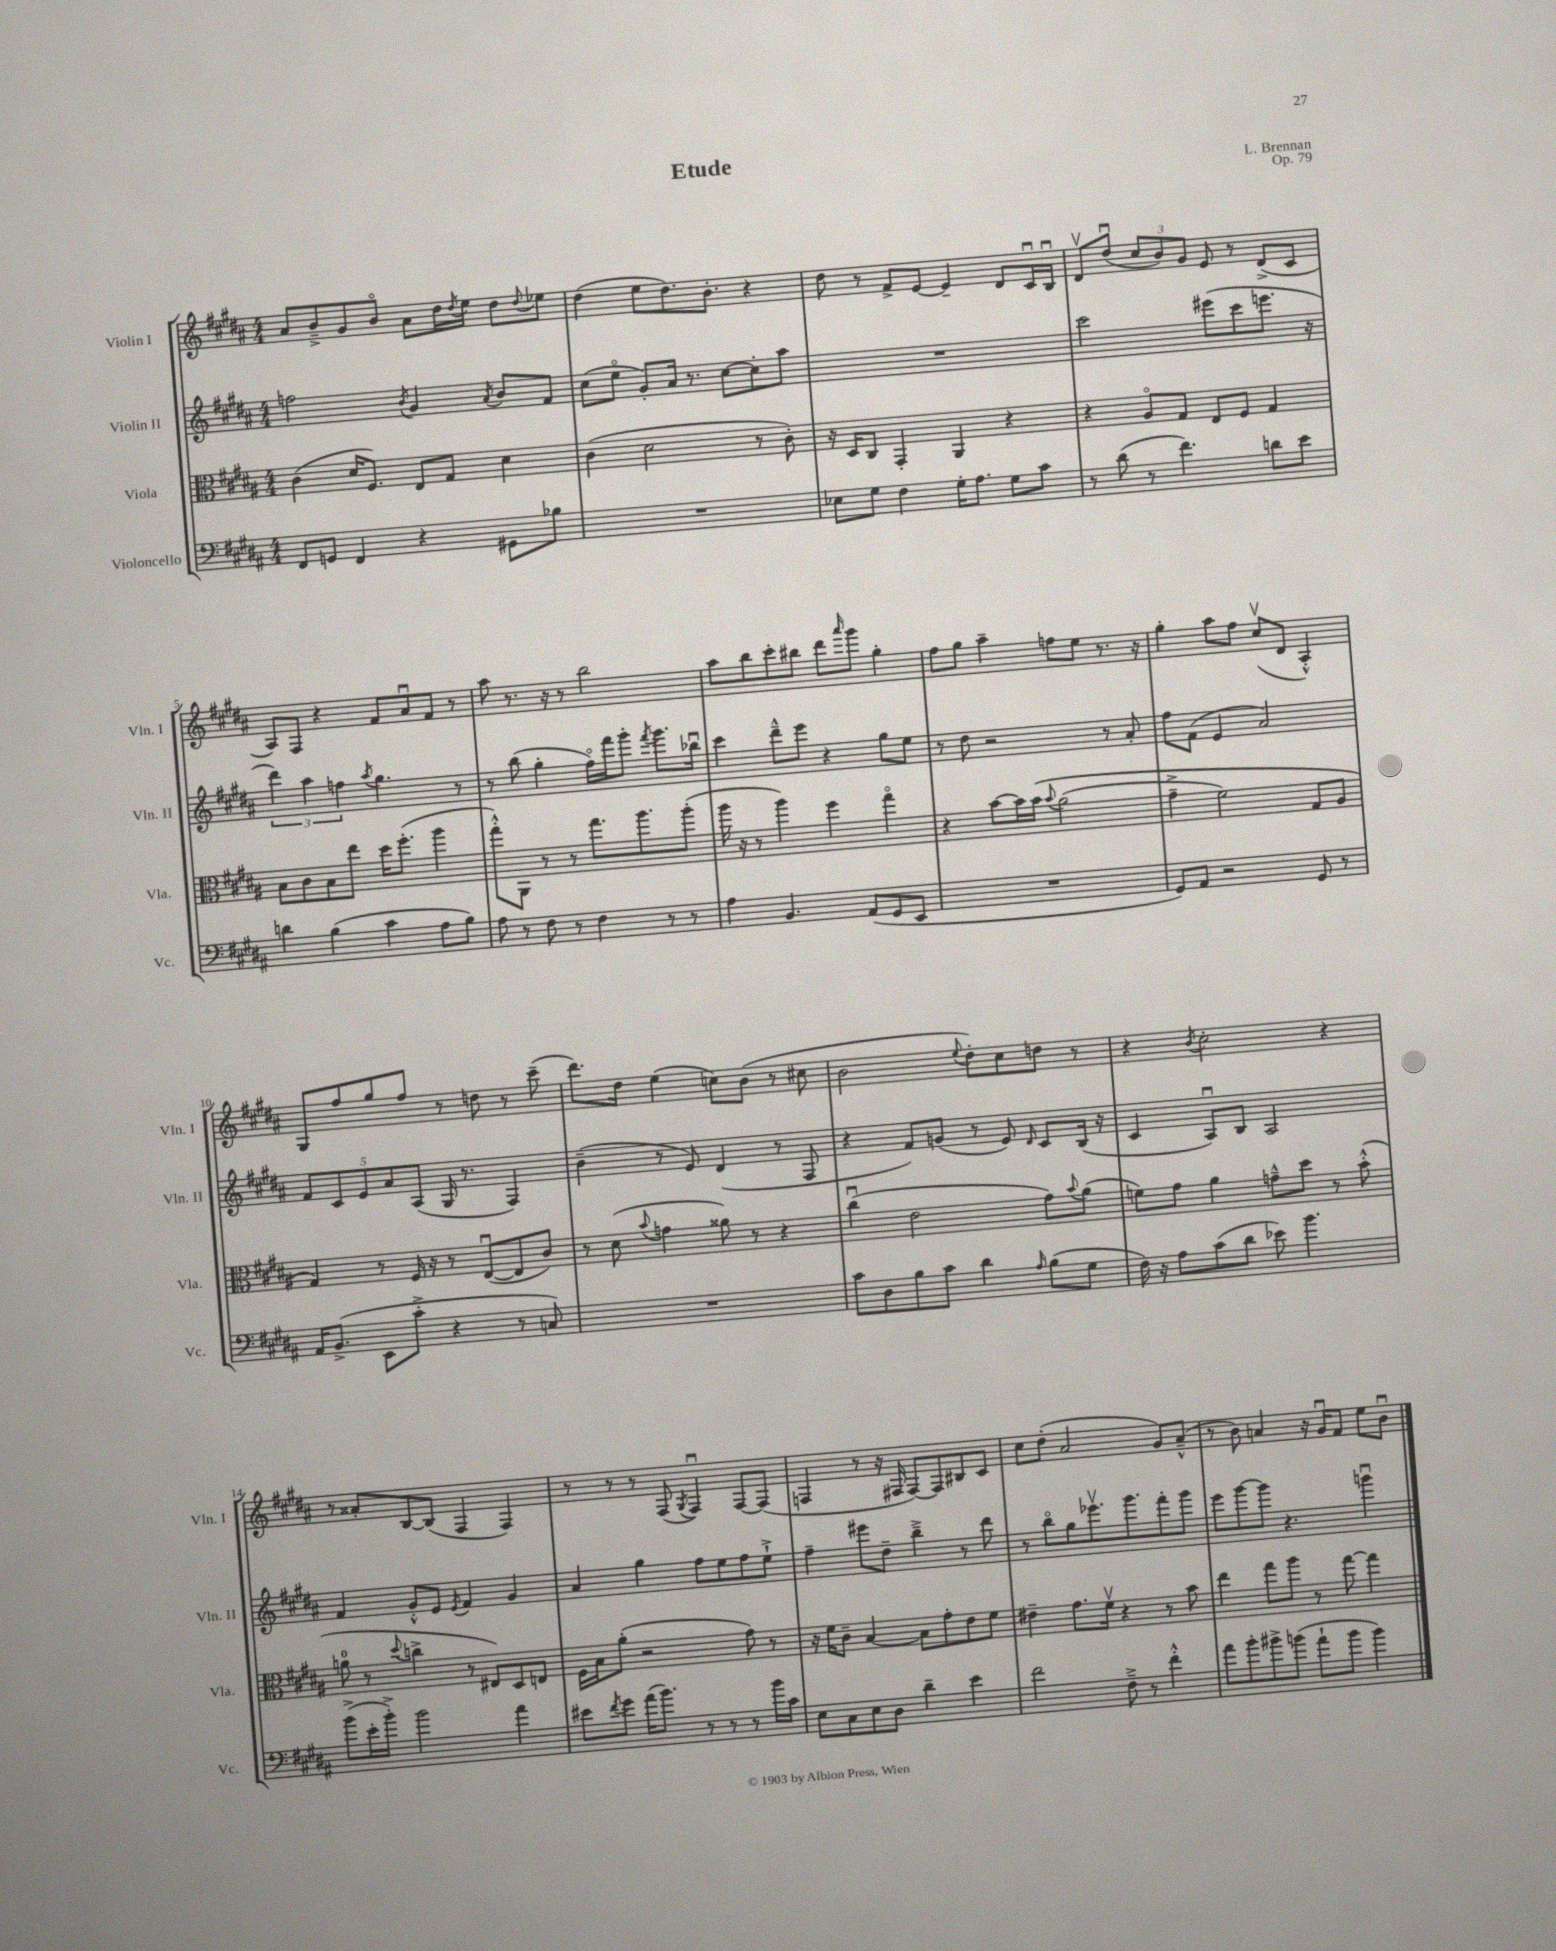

**kern	**kern	**kern	**kern
*part4	*part3	*part2	*part1
*staff4	*staff3	*staff2	*staff1
*I"Violoncello	*I"Viola	*I"Violin II	*I"Violin I
*I'Vc.	*I'Vla.	*I'Vln. II	*I'Vln. I
*clefF4	*clefC3	*clefG2	*clefG2
*k[f#c#g#d#a#]	*k[f#c#g#d#a#]	*k[f#c#g#d#a#]	*k[f#c#g#d#a#]
*M4/4	*M4/4	*M4/4	*M4/4
=1	=1	=1	=1
8FF#/L	(4c#\	2ffn\	8a#/L
8GGn/J	.	.	8b~^/
4FF#/	16d#/KL	.	8g#/
.	8.F#/J)	.	.
.	.	.	8b/J
.	.	8qb/	.
4r	8E/L	4g#/	8a#\L
.	8G#/J	.	16dd#\L
.	.	.	8qdd#/
.	.	.	16ee\JJ
.	.	8qa#/	.
8GG#X\L	4d#\	8b/L	8dd#\L
.	.	.	8qqdd#/
8B-X\J	.	8f#/J	8ee-X\J
=2	=2	=2	=2
1r	(4c#\	(8cc#\L	(4dd#\
.	.	8ee\J	.
.	2d#\	8g#'/L)	8ee\L
.	.	16a#/Jk	8.dd#\)
.	.	8.r	.
.	.	.	8.b'\J
.	.	[8cc#\L	.
.	8r	8cc#'\]	4r
.	8c#'\)	8aa#\J	.
=3	=3	=3	=3
8E-X\L	16r	1r	8dd#\
.	16D#/KL	.	.
8G#\J	8C#/J	.	8r
4F#\	4GG#'/	.	8f#^/L
.	.	.	[8e/J
16G#'\KL	4AA#/	.	4e~/]
8.A#\J	.	.	.
8G#\L	4r	.	8d#/L
8c#\J	.	.	16c#u/L
.	.	.	16Bu/JJ
=4	=4	=4	=4
8r	4r	2ccc#\	8d#v/L
(8d#\	.	.	(8dd#u/J
8r	8A#/L	.	12cc#/L
.	.	.	12b/)
4.f#\)	8G#/J	.	.
.	.	.	12g#/J
.	8E/L	(8eee#X\L	8e/
.	8F#/J	8ccc#\	8r
8dn\L	4G#/	8.eeen\J	(8d#^/L
8e\J	.	.	8c#/J
.	.	16r	.
!!LO:LB:g=z
=5	=5	=5	=5
4dn\	8B\L	6ddd#\)	8A#/L)
.	8c#\	.	8F#/J
.	.	6aa#\	.
(4B\	8B\	.	4r
.	.	6ffn\	.
.	8ee\J	.	.
.	.	8qaa#/	.
4c#\	16dd#\KL	4.gg#\	8f#/L
.	(8.ff#'\J	.	.
.	.	.	8a#u/
8A#\L	4aa#\	.	8f#/J
8B\J)	.	8r	8r
=6	=6	=6	=6
8A#\	8gg#'^^\L)	8r	8aa#\
8r	8AA#\J	(8bb\	8.r
8F#\	8r	4gg#'\	.
.	.	.	16r
8r	8r	.	8r
4F#\	8.gg#\L	16ff#\LL)	2bb\
.	.	16fff#\J	.
.	.	8ggg#'\J	.
.	8.aa#\	.	.
.	.	8qfff#/	.
8r	.	8.ggg#\L	.
8r	(8aa#'\J	.	.
.	.	16bb-Xu\Jk	.
=7	=7	=7	=7
4A#\	16aa#\	4ccc#\	8aa#\L
.	16r	.	.
.	8r	.	8bb\
4.BB/	4aa#\)	8ddd#~^^\L	8ccc#'\
.	.	8eee\J	8bb#X\J
.	4ff#\	4r	8ddd#\L
.	.	.	16qqaaa#/
(8AA#/L	.	.	8ggg#\J
8GG#/	4gg#\	8gg#\L	4gg#'\
8EE/J	.	8ee\J	.
=8	=8	=8	=8
1r	4r	8r	8ff#\L
.	.	8dd#\	8gg#\J
.	[8b\L	2r	4aa#~\
.	16b\L]	.	.
.	(16b\JJ	.	.
.	8qqb/	.	.
.	(2a#\	.	8ffn\L
.	.	.	8ee\J
.	.	8r	8.r
.	.	8a#'/	.
.	.	.	16r
=9	=9	=9	=9
8GG#/L)	4g#~^\	8ff#\L	4gg#'\
8AA#/J	.	(8f#\J	.
2r	2f#\)	4e/	8aa#\L
.	.	.	8ff#\J
.	.	2a#/)	(8cc#v/L
.	.	.	8d#/J
8GG#/	8G#/L	.	4A#'^^/)
8r	8A#/J	.	.
!!LO:LB:g=z
=10	=10	=10	=10
16AA#/KL	4G#/)	10f#/L	8G#/L
(8.BB^/J	.	.	.
.	.	10c#/	.
.	.	.	8ff#/
.	.	10e/	.
8EE\L	8r	.	8gg#/
.	.	10a#/	.
8c#'^\J	16F#/	.	8ff#/J
.	.	(10A#/J	.
.	16r	.	.
4r	8r	16G#/	8r
.	.	8.r	.
.	([8Eu/L	.	8ddn\
8r	8E/]	4F#/)	8r
8Cn/)	8c#/J)	.	(8ccc#~\
=11	=11	=11	=11
1r	8r	(4b~\	8.ddd#\L)
.	(8d#\	.	.
.	.	.	16dd#\Jk
.	8qqb/	.	.
.	4gn\	8r	(4ee\
.	.	8e/)	.
.	8a##X\)	(4d#/	8ccn\L)
.	8r	.	(8b\J
.	4r	8r	8r
.	.	8F#/	8cc#X\
=12	=12	=12	=12
8c#\L	(4cc#u\	4r	2b\
8D#\	.	.	.
8B\	2e\	8f#/L)	.
8c#\J	.	(8gn/J	.
.	.	.	8qqee/
4d#\	.	8r	8dd#'\L)
.	.	8e/)	8cc#\
16qqA#/	.	16qqd#/	.
(8B\L	8g#\L)	8c#/L	8ddn\J
.	8qqb/	.	.
8G#\J	(8a#\J	(16B/Jk	8r
.	.	16r	.
=13	=13	=13	=13
16F#\)	8fn\L)	4c#/	4r
16r	.	.	.
8A#\L	8g#\J	.	.
.	.	.	8qb/
(8c#\	4a#\	8A#u/L)	2cc#'\
8d#\J	.	8B/J	.
8e-X\)	8gn~^^\L	2A#/	.
4.b\	8dd#\J	.	.
.	8r	.	4r
.	(8b'^^\	.	.
!!LO:LB:g=z
=14	=14	=14	=14
(8b^\L	8an\	4f#/	8r
16e'\L	8r	.	8a##X'/L
16b'^\JJ)	.	.	.
.	8qqdd#/	.	.
2b\	4ccn^\	8g#'^^/L	[8B/
.	.	8e/J	(8B/J]
.	.	8qe/	.
.	8r	4f#/	4F#/
.	8E#X/L)	.	.
4a#\	8D#/	4g#/	4F#/)
.	8En/J	.	.
=15	=15	=15	=15
8e#X\L	16F#\LL	4a#/	8r
.	16B\J	.	.
8qf#/	.	.	.
8g#\J	(8a#'\J	.	8r
(16a#\KL	2r	4gg#\	8r
8.b\J)	.	.	.
.	.	.	(8F#/
.	.	.	8qG#/
8r	.	8ff#\L	4F#u/)
8r	.	8ee\	.
8r	8g#\)	8ff#\	[8F#/L
16b\LL	8r	8ee`^\J	(8F#/J]
16c#\JJ	.	.	.
=16	=16	=16	=16
8E\L	16r	4ff#~\	4Fn/
.	16f#\KL	.	.
8C#\	8c#~\J	.	.
8E\	[4B/	8eee#X\L	8r
8D#\J	.	8dd#~\J	16r
.	.	.	16F#X/
4d#~\	8B\L]	4bb~^\	[8F#/L)
.	8g#'\	.	8F#/]
4e\	8e\	8r	8B#X/
.	8f#\J	8ddd#\	8c#/J
=17	=17	=17	=17
2f#\	4e#X~\	8r	8cc#\L
.	.	8bb\L	(8dd#'\J
.	8.g#\L	8gg#\	2a#/
.	.	8.eee-Xv\	.
.	16f#v\Jk	.	.
8F#~^\	4r	.	.
.	.	8.ggg#\	.
8r	.	.	.
4f#'^^\	8r	8fff#'\	8g#/L)
.	8b\	8ggg#\J	(8a#~^^/J
=18	=18	=18	=18
8a#\L	4ee\	8eee\L	8r
8b'\	.	[8ggg#\	8b\)
8b#X^\	8gg#\L	8ggg#\J]	4an/
(8bn\J	8aa#\J	4.r	.
8a#`\L	8r	.	16r
.	.	.	16g#u/KL
8b\J	[8gg#\	.	8f#/J
4b\)	4gg#\]	4gggnu\	8ee\L
.	.	.	8bu\J
==	==	==	==
*-	*-	*-	*-
